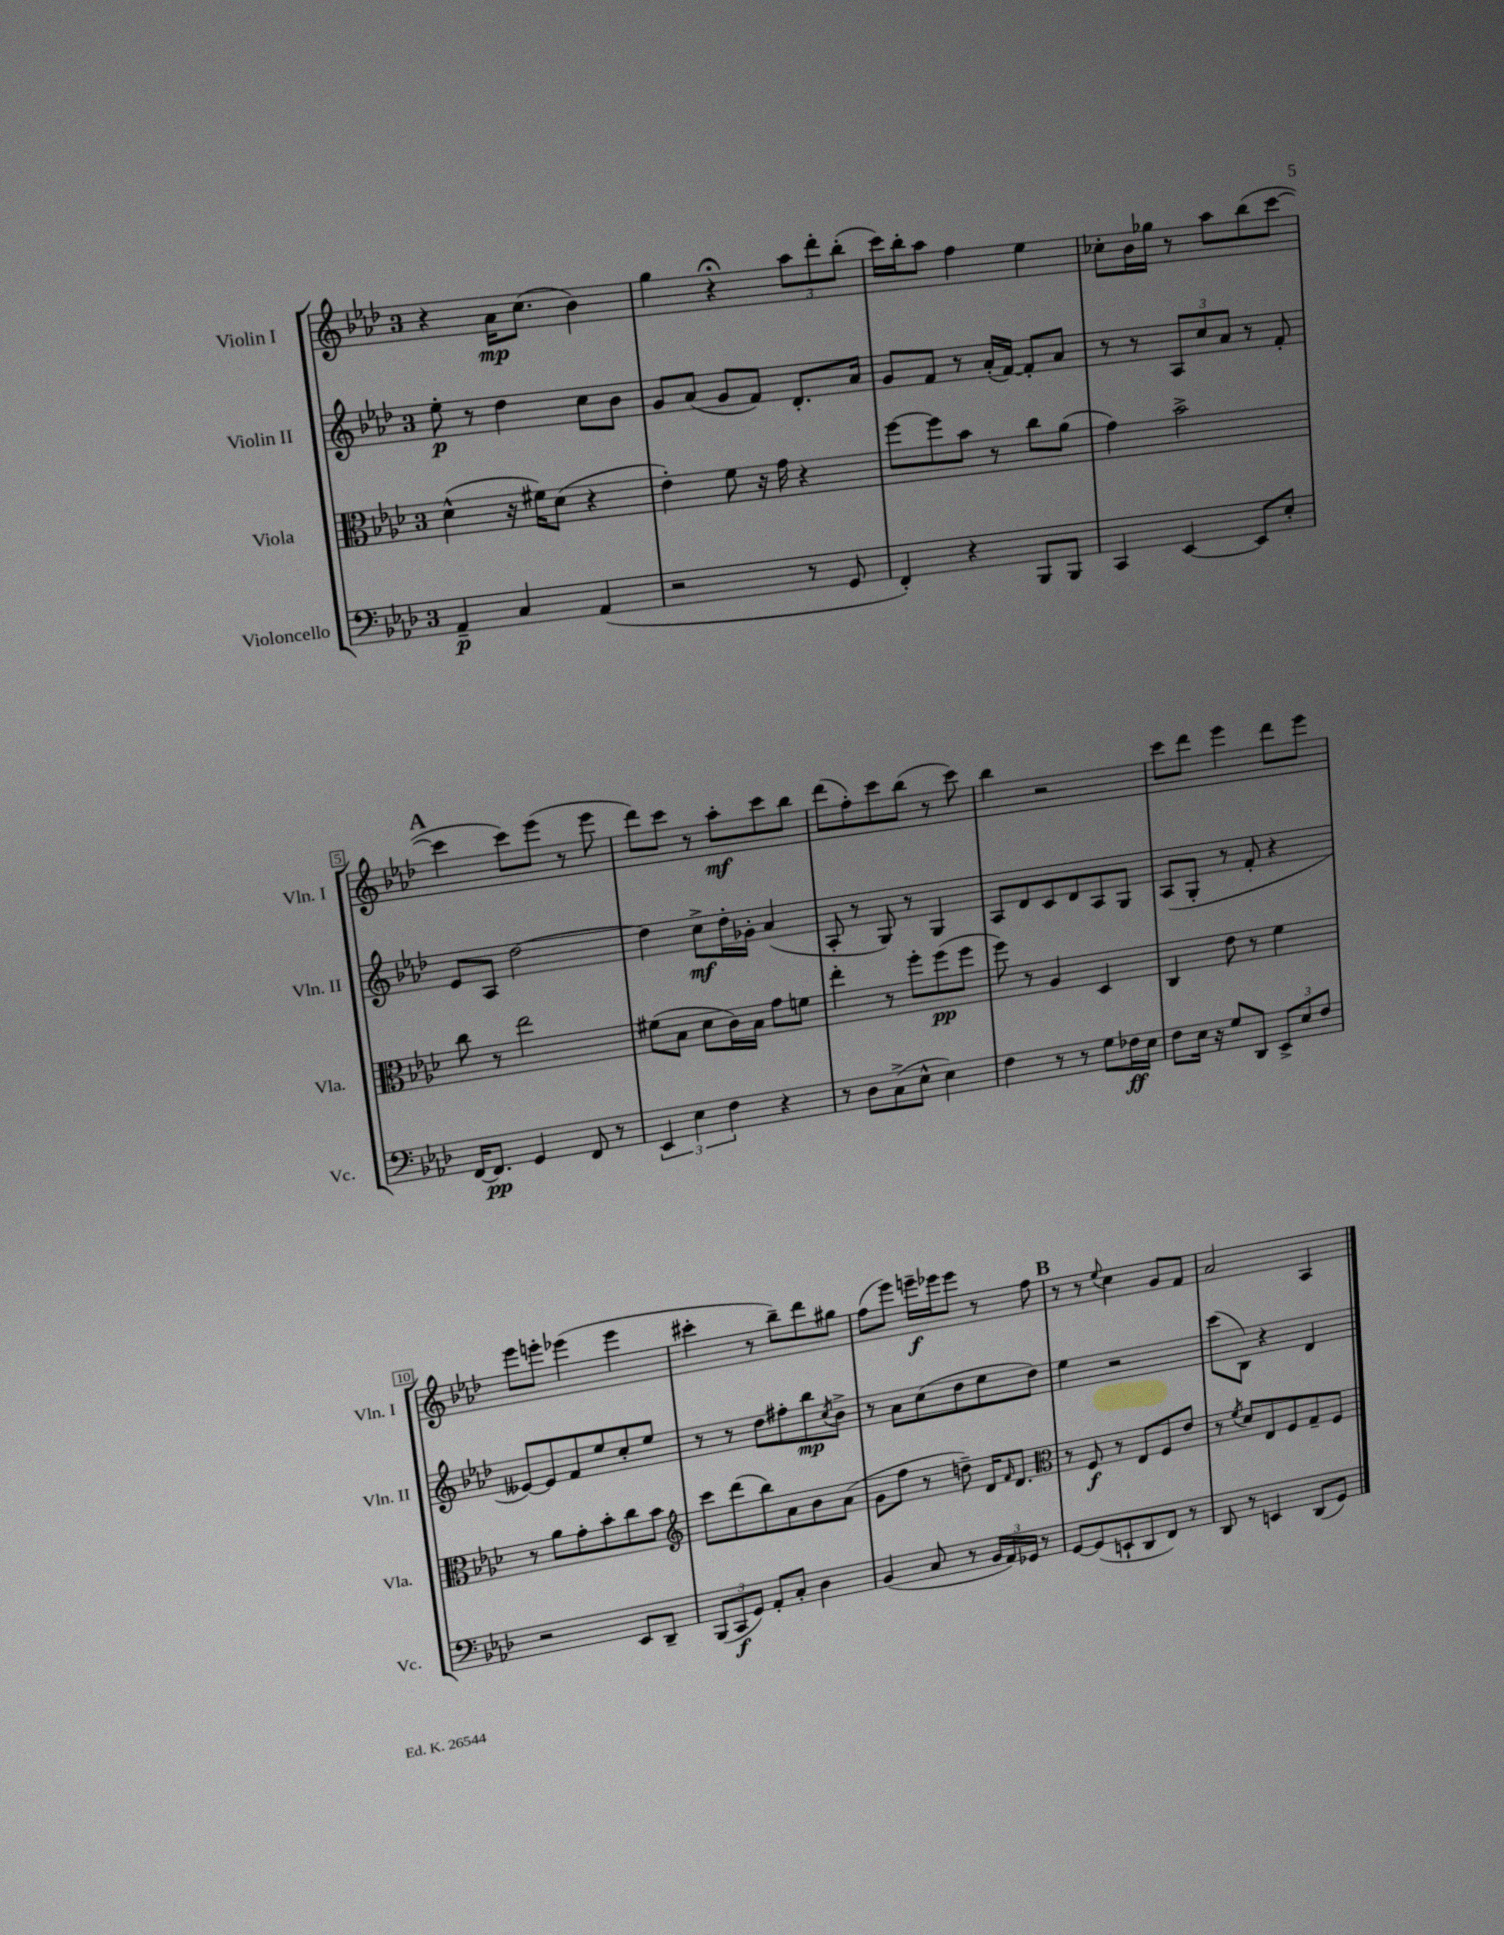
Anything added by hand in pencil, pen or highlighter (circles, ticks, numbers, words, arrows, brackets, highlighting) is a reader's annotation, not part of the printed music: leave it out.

**kern	**dynam	**kern	**dynam	**kern	**dynam	**kern	**dynam
*part4	*part4	*part3	*part3	*part2	*part2	*part1	*part1
*staff4	*staff4	*staff3	*staff3	*staff2	*staff2	*staff1	*staff1
*I"Violoncello	*	*I"Viola	*	*I"Violin II	*	*I"Violin I	*
*I'Vc.	*	*I'Vla.	*	*I'Vln. II	*	*I'Vln. I	*
*clefF4	*	*clefC3	*	*clefG2	*	*clefG2	*
*k[b-e-a-d-]	*	*k[b-e-a-d-]	*	*k[b-e-a-d-]	*	*k[b-e-a-d-]	*
*M3/4	*	*M3/4	*	*M3/4	*	*M3/4	*
=1	=1	=1	=1	=1	=1	=1	=1
4AA-~/	p	(4d-^^\	.	8ee-'\	p	4r	.
.	.	.	.	8r	.	.	.
4C/	.	16r	.	4dd-\	.	16a-\KL	mp
.	.	16f#X\KL)	.	.	.	(8.cc\J	.
.	.	(8d-\J	.	.	.	.	.
(4AA-/	.	4r	.	8cc\L	.	4b-\)	.
.	.	.	.	8b-\J	.	.	.
=2	=2	=2	=2	=2	=2	=2	=2
2r	.	4e-'\)	.	8g/L	.	4gg\	.
.	.	.	.	(8a-/J	.	.	.
.	.	8f\	.	8g/L	.	4r;<	.
.	.	16r	.	8f/J)	.	.	.
.	.	16g\	.	.	.	.	.
8r	.	4r	.	8.d-'/L	.	12aa-\L	.
.	.	.	.	.	.	12ddd-'\	.
8GG/	.	.	.	.	.	.	.
.	.	.	.	.	.	(12bb-'\J	.
.	.	.	.	16a-/Jk	.	.	.
=3	=3	=3	=3	=3	=3	=3	=3
4FF'/)	.	[8ff\L	.	8g/L	.	16ccc\LL)	.
.	.	.	.	.	.	16bb-'\J	.
.	.	8ff\]	.	8f/J	.	8aa-\J	.
4r	.	8b-\J	.	8r	.	4ff\	.
.	.	8r	.	(16a-'/LL	.	.	.
.	.	.	.	[16f/JJ)	.	.	.
8BBB-/L	.	8cc\L	.	8f'/L]	.	4ee-\	.
8BBB-/J	.	(8a-\J	.	8a-/J	.	.	.
=4	=4	=4	=4	=4	=4	=4	=4
4CC/	.	4g\)	.	8r	.	8cc-X'\L	.
.	.	.	.	8r	.	16b-\L	.
.	.	.	.	.	.	16gg-X\JJ	.
[4EE-/	.	2b-^\	.	12A-/L	.	8r	.
.	.	.	.	12cc/	.	.	.
.	.	.	.	.	.	8aa-\L	.
.	.	.	.	12a-/J	.	.	.
8EE-/L]	.	.	.	8r	.	(8bb-\	.
8E-'/J	.	.	.	8f'/	.	[8ccc\J	.
!!LO:LB:g=z
!!LO:REH:place=s1:t=A
=5	=5	=5	=5	=5	=5	=5	=5
[16FF/KL	.	8cc\	.	8e-/L	.	4ccc\]	.
8.FF/J]	pp	.	.	.	.	.	.
.	.	8r	.	8A-/J	.	.	.
4GG/	.	2ee-\	.	[2dd-\	.	8ccc\L)	.
.	.	.	.	.	.	(8eee-\J	.
8FF/	.	.	.	.	.	8r	.
8r	.	.	.	.	.	8eee-\	.
=6	=6	=6	=6	=6	=6	=6	=6
6EE-/	.	(8f#X\L	.	4dd-\]	.	8ddd-\L)	.
.	.	8B-\J	.	.	.	8ccc\J	.
6E-\	.	.	.	.	.	.	.
.	.	8d-\L	.	8cc^\L	mf	8r	.
6F\	.	.	.	.	.	.	.
.	.	16c\L)	.	16dd-'\L	.	8aa-'\L	mf
.	.	16B-\JJ	.	16g-X'\JJ	.	.	.
4r	.	8g\L	.	(4a-/	.	8ccc\	.
.	.	8fn\J	.	.	.	8bb-\J	.
=7	=7	=7	=7	=7	=7	=7	=7
8r	.	4ee-'\	.	8A-'/	.	(8ddd-\L	.
8D-\L	.	.	.	8r	.	8ff'\)	.
(8C^\	.	8r	.	8G/)	.	8ccc\	.
8E-^^\J	.	8ff'\L	.	8r	.	(8bb-\J	.
4E-\)	.	(8ff\	pp	4G/	.	8r	.
.	.	8ff\J	.	.	.	8ccc\)	.
=8	=8	=8	=8	=8	=8	=8	=8
4F\	.	8ff\)	.	8A-/L	.	4bb-\	.
.	.	8r	.	8d-/	.	.	.
8r	.	4A-/	.	8c/	.	2r	.
8r	.	.	.	8d-/	.	.	.
8G\L	.	4D-/	.	8A-/	.	.	.
16F-X\L	ff	.	.	8G/J	.	.	.
16E-\JJ	.	.	.	.	.	.	.
=9	=9	=9	=9	=9	=9	=9	=9
8F\L	.	4C/	.	(8A-/L	.	8ccc\L	.
16E-\Jk	.	.	.	8G'/J	.	8ddd-\J	.
16r	.	.	.	.	.	.	.
8G/L	.	8e-\	.	8r	.	4eee-\	.
8DD-/J	.	8r	.	8f'/	.	.	.
12EE-^/L	.	4f\	.	4r	.	8ddd-\L	.
12E-/	.	.	.	.	.	.	.
.	.	.	.	.	.	8eee-\J	.
12F/J	.	.	.	.	.	.	.
!!LO:LB:g=z
=10	=10	=10	=10	=10	=10	=10	=10
2r	.	8r	.	[8e--X/L)	.	8eee-\L	.
.	.	8a-\L	.	8e--/]	.	8eeen'\J	.
.	.	8g'\	.	8f/	.	(4eee-X\	.
.	.	8b-'\	.	8ee-/	.	.	.
8EE-/L	.	8cc\	.	8cc'/	.	4eee-\	.
8DD-~/J	.	8b-\J	.	8ee-/J	.	.	.
=11	=11	=11	=11	=11	=11	=11	=11
*	*	*clefG2	*	*	*	*	*
(12BBB-/L	.	8ccc\L	.	8r	.	4ccc#X'\	.
12CC/	f	.	.	.	.	.	.
.	.	(8ddd-\	.	8r	.	.	.
12GG/J)	.	.	.	.	.	.	.
8AA-'/L	.	8bb-\)	.	8dd-\L	.	8r	.
8C'/J	.	8a-\	.	8ff#X'\	.	8bb-~\L)	.
4D-\	.	8b-\	.	8bb-\	mp	8ddd-\	.
.	.	.	.	8qcc/	.	.	.
.	.	(8a-\J	.	8b-^\J	.	8gg#X\J	.
=12	=12	=12	=12	=12	=12	=12	=12
(4BB-/	.	8g\L	.	8r	.	(8ff\L	.
.	.	8ff\J	.	8a-\L	.	8eee-\J)	.
8C/	.	8r	.	(8cc\	.	16eeen~\LL	f
.	.	.	.	.	.	16eee-X\J	.
8r	.	8ddn~\)	.	8dd-\	.	8eee-\J	.
24BB-/LL	.	16d-/KL	.	8ee-\	.	8r	.
24AA-/)	.	.	.	.	.	.	.
.	.	16qqf/	.	.	.	.	.
.	.	8.d-/J	.	.	.	.	.
24GG-X/JJ	.	.	.	.	.	.	.
8r	.	.	.	8dd-\J)	.	8ff\	.
!!LO:REH:place=s1:t=B
=13	=13	=13	=13	=13	=13	=13	=13
*	*	*clefC3	*	*	*	*	*
[8GG/L	.	8r	.	4ee-\	.	8r	.
(8GG/]	.	8F/	f	.	.	8r	.
.	.	.	.	.	.	8qqee-/	.
8EEn`/	.	8r	.	2r	.	4cc\	.
8DD-/	.	8E-/L	.	.	.	.	.
8FF/J)	.	8F/	.	.	.	8g/L	.
8r	.	8e-/J	.	.	.	8f/J	.
=14	=14	=14	=14	=14	=14	=14	=14
8DD-/	.	8r	.	(8ccc\L	.	2a-/	.
.	.	8qf/	.	.	.	.	.
8r	.	8d-/L	.	8B-\J)	.	.	.
4EEn/	.	8E-/	.	4r	.	.	.
.	.	8F/	.	.	.	.	.
(8DD-/L	.	8G~/	.	4d-/	.	4A-/	.
8GG/J)	.	8F/J	.	.	.	.	.
==	==	==	==	==	==	==	==
*-	*-	*-	*-	*-	*-	*-	*-
